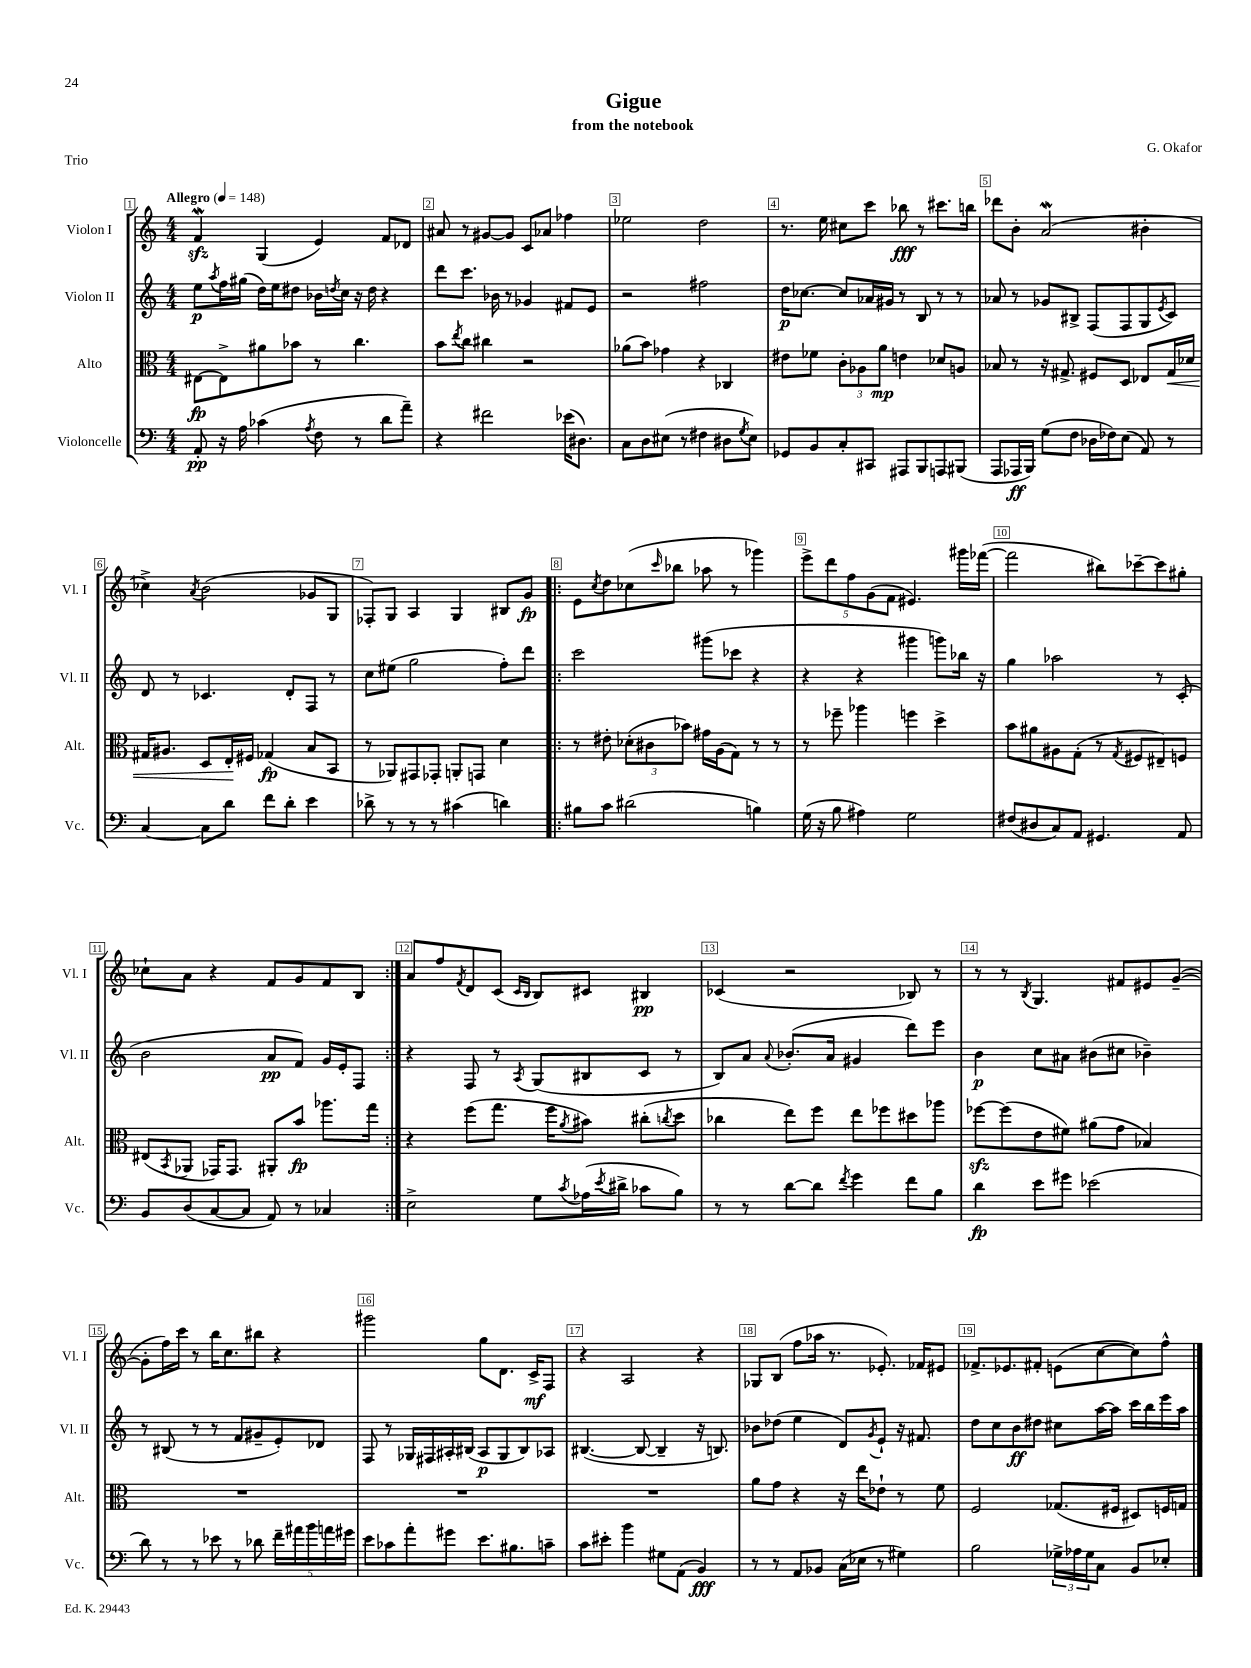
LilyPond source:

\header { title = "Gigue" composer = "G. Okafor" subtitle = "from the notebook" piece = "Trio" }
<<
\new StaffGroup <<
\new Staff = "s0" \with { instrumentName = "Violon I" shortInstrumentName = "Vl. I" } {
    \clef treble \key c \major \numericTimeSignature \time 4/4 \tempo "Allegro" 4 = 148
    f'4\mordent\sfz g4( e'4) f'8 des'8 |
    ais'8 r8 gis'8~ gis'8 c'8 aes'8 fes''4 |
    ees''2 d''2 |
    r8. e''16 cis''8 c'''8 bes''8\fff r8 cis'''8. b''16 |
    des'''8 b'8-. a'2\mordent( bis'4-. |
    ces''4->) \acciaccatura { a'8 } b'2( ges'8 g8 |
    fes8-.) g8 a4 g4 bis8 g'8\fp |
    \repeat volta 2 { e'8 \acciaccatura { c''8 } d''8 ces''8( \grace { c'''16 } bes''8 aes''8 r8 ges'''4) |
    \tuplet 5/4 { e'''8-> d'''8 f''8 g'8( f'8 } eis'4.) gis'''16 fes'''16~( |
    fes'''2 bis''8) ces'''8~-- ces'''8 gis''8-. |
    ces''8-! a'8 r4 f'8 g'8 f'8 b8 | }
    a'8 f''8 \acciaccatura { f'8 } d'8 c'8( \grace { c'16 b16 } b8) cis'8 bis4\pp |
    ces'4( r2 bes8) r8 |
    r8 r8 \acciaccatura { b8 } g4. fis'8 eis'8 g'8~--( |
    g'8-. f''16) c'''16 r8 b''16 c''8. bis''8 r4 |
    gis'''2 g''8 d'8. c'16->\mf f8 |
    r4 a2 r4 |
    ges8 b8( f''8 aes''16 r8. ees'8.-.) fes'16 eis'8 |
    fes'8.-> ees'8. fis'8-. e'8( c''8~ c''8) f''8-^ \bar "|." |
}
\new Staff = "s1" \with { instrumentName = "Violon II" shortInstrumentName = "Vl. II" } {
    \clef treble \key c \major \numericTimeSignature \time 4/4
    e''8\p \acciaccatura { a''8 } f''16 gis''16( d''16) e''16 dis''8 bes'16 \acciaccatura { d''8 } c''16 r16 d''16 r4 |
    d'''8 c'''8. bes'16 r8 ges'4 fis'8 e'8 |
    r2 fis''2 |
    d''16\p ces''8.~ ces''8 aes'16 gis'16 r8 b8 r8 r8 |
    aes'8 r8 ges'8 bis8-> f8( f8 g8 \acciaccatura { e'8 } c'8) |
    d'8 r8 ces'4. d'8-. f8 r8 |
    c''8 eis''8( g''2 f''8-.) d'''8 |
    \repeat volta 2 { c'''2 gis'''8( ces'''8 r4 |
    r4 r4 gis'''4 g'''8) bes''16 r16 |
    g''4 aes''2 r8 c'8-.( |
    b'2 a'8\pp f'8) g'16 e'16-. f8 | }
    r4 f8 r8 \acciaccatura { a8 } g8( bis8 c'8 r8 |
    b8) a'8 \appoggiatura { a'8 } bes'8.-.( a'16 gis'4 d'''8) e'''8 |
    b'4\p c''8 ais'8 bis'8( cis''8 bes'4--) |
    r8 bis8( r8 r8 f'8 gis'8-- e'8-.) des'8 |
    f8 r8 ges16 fis16 ais16-. bis16( ais8\p ges8 bis8) aes8 |
    bis4.~( bis8~ bis4-- r16 b8.) |
    bes'8 des''8( e''4 d'8) \acciaccatura { g'8 } e'8-! r16 fis'8. |
    d''8 c''8 b'8\ff dis''8 cis''8 a''16~ a''16 c'''16 b''16 e'''16 a''16 \bar "|." |
}
\new Staff = "s2" \with { instrumentName = "Alto" shortInstrumentName = "Alt." } {
    \clef alto \key c \major \numericTimeSignature \time 4/4
    eis8~\fp eis8-> ais'8 bes'8 r8 c''4. |
    b'8 \acciaccatura { e''8 } c''8 cis''4 r2 |
    aes'8( b'8) ges'4 r4 ces4 |
    eis'8 fes'8 \tuplet 3/2 { c'8-. aes8 a'8\mp } e'4 des'8 a8 |
    bes8 r8 r16 gis8.-> fis8 d8 ees8 gis16\< des'16 |
    gis16 ais8. d8 e16-.\! fis16 ges4\fp( b8 b,8 |
    r8 aes,8) gis,8 ges,8-. a,8-. g,8 d'4 |
    \repeat volta 2 { r8 eis'8-. \tuplet 3/2 { des'8-.( cis'8 bes'8) } gis'16 a16( g8) r8 r8 |
    r8 fes''8-- aes''4 f''4 d''4-> |
    b'8 ais'8 ais8 g8-.( r8 \acciaccatura { g8 } fis8 eis8--) f8 |
    eis8( \acciaccatura { b,8 } aes,8 ges,16) ges,8. ais,8-. b'8\fp aes''8. g''16 | }
    r4 f''8( g''8. f''16 \acciaccatura { a'8 } bis'8) cis''8-.( \acciaccatura { c''8 } d''8 |
    ces''4 e''8) f''8 e''8 fes''8 dis''8 aes''8 |
    fes''8~\sfz fes''8( e'8 fis'8) ais'8( g'8 bes4) |
    R1 |
    R1 |
    R1 |
    a'8 g'8 r4 r16 e''16 ees'8-! r8 f'8 |
    f2 ges8.( fis16 dis8) f16 g16 \bar "|." |
}
\new Staff = "s3" \with { instrumentName = "Violoncelle" shortInstrumentName = "Vc." } {
    \clef bass \key c \major \numericTimeSignature \time 4/4
    a,8-.\pp r16 a16 ces'4( \acciaccatura { a8 } f8 r8 d'8 a'8--) |
    r4 fis'2 ees'16( dis8.) |
    c8 d8 eis8( r8 fis4 dis8 \acciaccatura { g8 } eis8) |
    ges,8 b,8 c8-. cis,8 ais,,8 b,,8 a,,8 bis,,8( |
    a,,8 aes,,16\ff b,,16) g8( f8 des16 fes16) e8( a,8) r8 |
    c4~ c8 d'8 f'8 d'8-. e'4 |
    des'8-> r8 r8 r8 cis'4( d'4) |
    \repeat volta 2 { bis8 c'8 dis'2( b4) |
    g16( r16 b8 ais4) g2 |
    fis8( dis8 c8) a,8 gis,4. a,8 |
    b,8 d8( c8~ c8 a,8) r8 ces4 | }
    e2-> g8 \acciaccatura { c'8 } aes16( \acciaccatura { e'8 } dis'16-> ces'8 b8) |
    r8 r8 d'8~ d'8 \acciaccatura { f'8 } g'4 f'8 b8 |
    d'4\fp e'8 gis'8 ees'2( |
    d'8) r8 r8 ees'8 r8 des'8 \tuplet 5/4 { f'16-- ais'16 b'16 a'16 gis'16 } |
    e'8 ces'8 a'8-. gis'8 e'8. bis8. c'8-- |
    c'8 eis'8-. b'4 gis8 a,8( b,4\fff) |
    r8 r8 a,8 bes,8 c16( ees16 r8 gis4) |
    b2 \tuplet 3/2 { ges16-> aes16 ges16 } c8 b,8 ees8-. \bar "|." |
}
>>
>>
\layout { \context { \Score \override BarNumber.break-visibility = ##(#f #t #t) barNumberVisibility = #all-bar-numbers-visible \override BarNumber.stencil = #(make-stencil-boxer 0.1 0.3 ly:text-interface::print) } }
